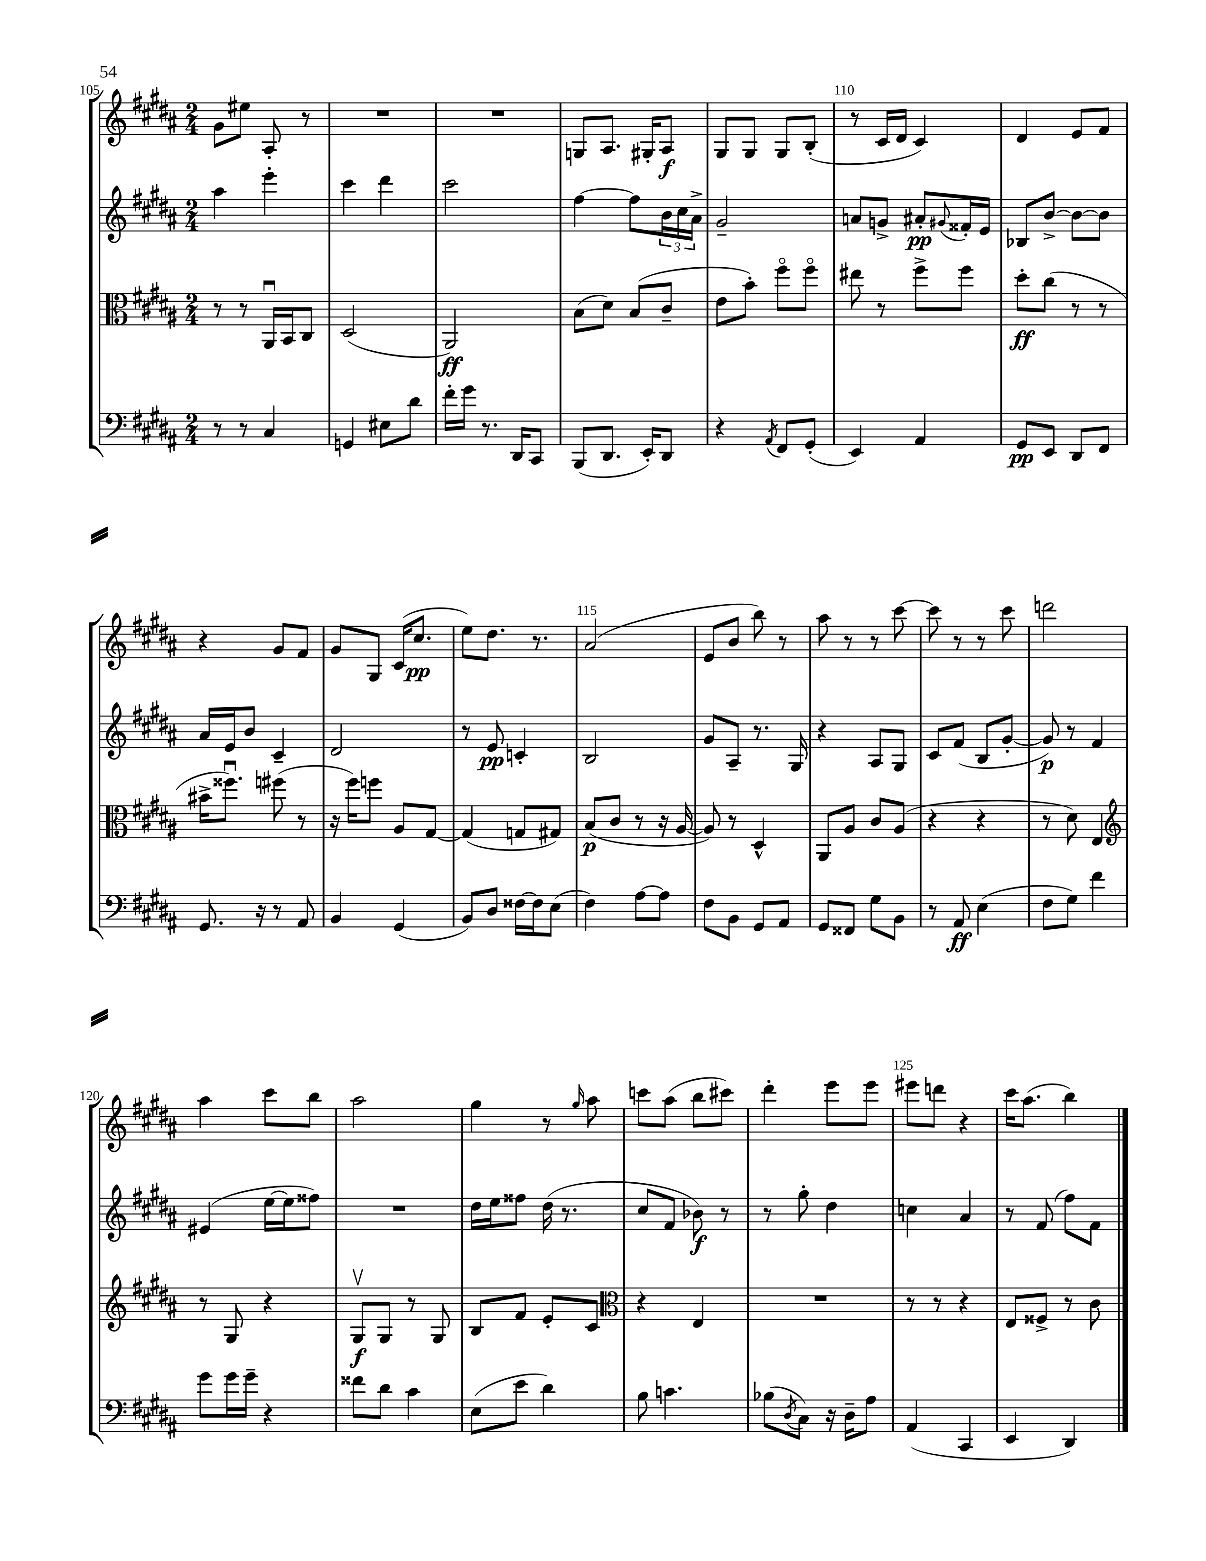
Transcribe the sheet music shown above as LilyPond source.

<<
\new StaffGroup <<
\new Staff = "s0" {
    \clef treble \key b \major \numericTimeSignature \time 2/4
    gis'8 eis''8 ais8-. r8 |
    R2 |
    R2 |
    g8 ais8. gis16-. ais8\f |
    gis8 gis8 gis8 b8-.( |
    r8 cis'16 dis'16 cis'4) |
    dis'4 e'8 fis'8 |
    r4 gis'8 fis'8 |
    gis'8 gis8 cis'16( cis''8.\pp |
    e''8) dis''8. r8. |
    ais'2( |
    e'8 b'8 b''8) r8 |
    ais''8 r8 r8 cis'''8~ |
    cis'''8 r8 r8 cis'''8 |
    d'''2 |
    ais''4 cis'''8 b''8 |
    ais''2 |
    gis''4 r8 \grace { gis''16 } ais''8 |
    c'''8 ais''8( b''8 cis'''8) |
    dis'''4-. e'''8 e'''8 |
    eis'''8 d'''8 r4 |
    cis'''16 ais''8.( b''4) \bar "|." |
}
\new Staff = "s1" {
    \clef treble \key b \major \numericTimeSignature \time 2/4
    ais''4 e'''4-. |
    cis'''4 dis'''4 |
    cis'''2 |
    fis''4~ fis''8 \tuplet 3/2 { b'16 cis''16 ais'16-> } |
    gis'2-- |
    a'8 g'8-> ais'8-.\pp \appoggiatura { gis'8 } fisis'16-. e'16 |
    bes8 b'8~-> b'8~ b'8 |
    ais'16 e'16 b'8 cis'4-- |
    dis'2 |
    r8 e'8\pp c'4-. |
    b2 |
    gis'8 ais8-- r8. gis16 |
    r4 ais8 gis8 |
    cis'8 fis'8( b8 gis'8~-. |
    gis'8\p) r8 fis'4 |
    eis'4( e''16~ e''16 fisis''8) |
    R2 |
    dis''16 e''16 fisis''8 dis''16( r8. |
    cis''8 fis'8 bes'8\f) r8 |
    r8 gis''8-. dis''4 |
    c''4 ais'4 |
    r8 fis'8( fis''8) fis'8 \bar "|." |
}
\new Staff = "s2" {
    \clef alto \key b \major \numericTimeSignature \time 2/4
    r8 r8 ais,16\downbow b,16 cis8 |
    dis2( |
    ais,2\ff) |
    b8( dis'8) b8( cis'8-- |
    e'8 b'8-.) fis''8\flageolet fis''8\flageolet |
    eis''8 r8 fis''8-> fis''8 |
    dis''8-.\ff cis''8( r8 r8 |
    bis'16-> fisis''8.\downbow) fis''8( r8 |
    r16 fis''16) f''8 ais8 gis8~ |
    gis4( g8 gis8) |
    b8\p( cis'8 r8 r16 ais16~ |
    ais8) r8 dis4-^ |
    ais,8 ais8 cis'8 ais8( |
    r4 r4 |
    r8 dis'8) e4 |
    \clef treble r8 gis8 r4 |
    gis8\upbow\f gis8 r8 gis8 |
    b8 fis'8 e'8-. cis'8 |
    \clef alto r4 e4 |
    R2 |
    r8 r8 r4 |
    e8 fisis8-> r8 cis'8 \bar "|." |
}
\new Staff = "s3" {
    \clef bass \key b \major \numericTimeSignature \time 2/4
    r8 r8 cis4 |
    g,4 eis8 dis'8 |
    fis'16-. gis'16 r8. dis,16 cis,8 |
    b,,8( dis,8. e,16-.) dis,8 |
    r4 \acciaccatura { ais,8 } fis,8 gis,8-.( |
    e,4) ais,4 |
    gis,8\pp e,8 dis,8 fis,8 |
    gis,8. r16 r8 ais,8 |
    b,4 gis,4( |
    b,8) dis8 fisis16~ fisis16 e8( |
    fis4) ais8~ ais8 |
    fis8 b,8 gis,8 ais,8 |
    gis,8 fisis,8 gis8 b,8 |
    r8 ais,8\ff e4( |
    fis8 gis8) fis'4 |
    gis'8 gis'16 gis'16-- r4 |
    fisis'8 dis'8 cis'4 |
    e8( e'8 dis'4) |
    b8 c'4. |
    bes8( \acciaccatura { dis8 } cis8) r16 dis16-- ais8 |
    ais,4( cis,4 |
    e,4 dis,4) \bar "|." |
}
>>
>>
\layout { \context { \Score currentBarNumber = #105 \override BarNumber.break-visibility = ##(#f #t #t) barNumberVisibility = #(every-nth-bar-number-visible 5) } }
